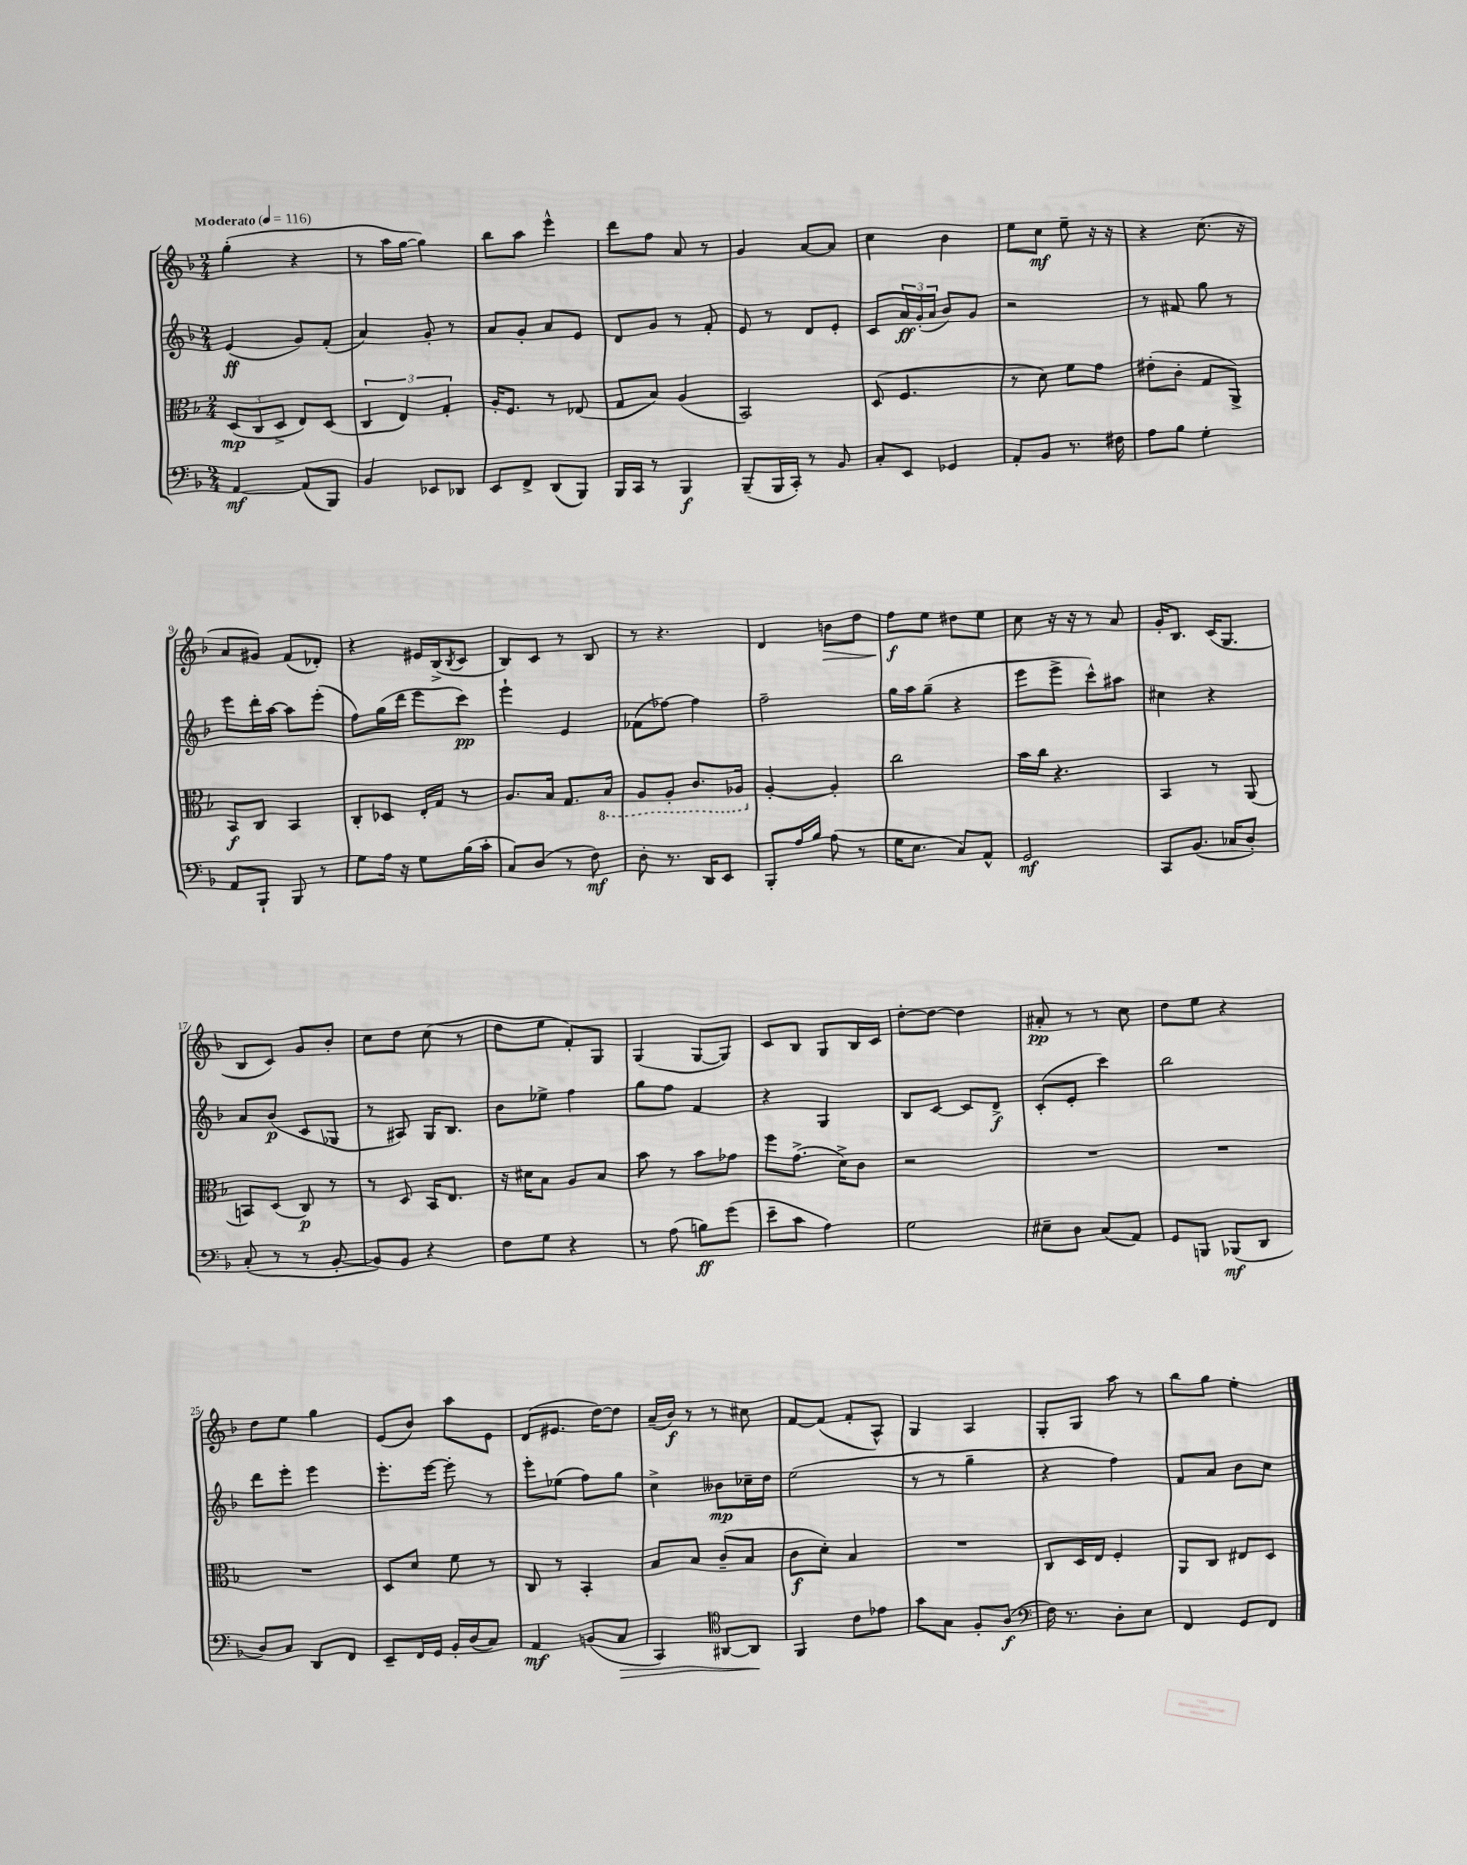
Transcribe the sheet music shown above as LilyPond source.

<<
\new StaffGroup <<
\new Staff = "s0" {
    \clef treble \key f \major \numericTimeSignature \time 2/4 \tempo "Moderato" 4 = 116
    g''4-.( r4 |
    r8 a''16 g''16~ g''4) |
    bes''8 a''8 e'''4-^ |
    d'''8 f''8 a'8 r8 |
    g'4 a'8~ a'8 |
    c''4 bes'4 |
    e''8 c''8\mf e''8-- r16 r16 |
    r4 c''8.( r16 |
    a'8 gis'8) f'8( des'8-.) |
    r4 eis'16 bes16->( \acciaccatura { bes8 } c'8 |
    bes8) c'8 r8 bes8 |
    r8 r4. |
    d'4 b'8\> d''8 |
    f''8\f\! e''8 dis''8 e''8 |
    c''8 r16 r16 r8 a'8 |
    g'16-. bes8. c'16( g8. |
    bes8 c'8) g'8 bes'8-. |
    c''8 d''8 c''8( r8 |
    d''8 e''8 f'8-.) g8 |
    g4( g8~ g8) |
    c'8 bes8 g8 bes16 c'16 |
    d''8~-. d''8~ d''4 |
    ais'8-.\pp r8 r8 c''8 |
    d''8 e''8 r4 |
    d''8 e''8 g''4 |
    e'8( bes'8) a''8 e'8 |
    d'8( eis'8. d''16~) d''8 |
    a'16--( bes'16\f) r8 r8 cis''8 |
    f'8~ f'8( f'8-. a8-^) |
    g4 a4 |
    g8-. g8 a''8 r8 |
    bes''8 g''8 e''4-. \bar "|." |
}
\new Staff = "s1" {
    \clef treble \key f \major \numericTimeSignature \time 2/4
    e'4\ff( g'8) f'8-.( |
    a'4) g'8-. r8 |
    a'8 g'8-. a'8 e'8 |
    d'8 g'8 r8 f'8-. |
    e'8 r8 d'8 e'8-. |
    c'8 \tuplet 3/2 { a'16\ff g'16-.( a'16 } bes'8) g'8 |
    r2 |
    r8 fis'8 g''8 r8 |
    e'''8 d'''16-. a''16~ a''8 e'''8-.( |
    f''8) g''16( d'''16 e'''8 c'''8\pp) |
    e'''4-! e'4 |
    fes'8( fes''8~) fes''4 |
    f''2-- |
    g''16 a''16 g''8--( r4 |
    e'''8 e'''8-> c'''8-^) ais''8 |
    cis''4 r4 |
    a'8 bes'8\p( c'8 ges8 |
    r8 ais8) g16 bes8. |
    bes'8 ees''8-> f''4 |
    g''8 f''8 f'4 |
    r4 g4 |
    bes8 c'8~ c'8 d'8->\f |
    c'8-.( e'8-. c'''4) |
    bes''2 |
    d'''8 e'''8-. e'''4 |
    e'''8.-. e'''16~ e'''8-. r8 |
    e'''8-. ees''8( f''8) g''8 |
    c''4-> beses'8\mp ces''16-- d''16 |
    e''2( |
    r8 r8 g''4-- |
    r4 f''4) |
    f'8 a'8 bes'8 c''8 \bar "|." |
}
\new Staff = "s2" {
    \clef alto \key f \major \numericTimeSignature \time 2/4
    \tuplet 3/2 { d8\mp( c8 d8-> } e8) d8( |
    \tuplet 3/2 { c4 e4) g4-. } |
    a16-. f8. r8 ees8( |
    g8 bes8) a4( |
    bes,2) |
    d8( f4. |
    r8 d'8) f'8 g'8 |
    eis'8-.( c'8-. g8 a,8->) |
    bes,8\f c8 bes,4 |
    c8-. des8 e16-. g16 r8 |
    a8. bes16 g8. \ottava #-1 bes,16 |
    a,8 a,8-. c8. aes,16 \ottava #0 |
    a4~-. a4-. |
    c''2 |
    bes'16 c''16 r4. |
    bes,4 r8 a,8( |
    b,8) d8( c8\p) r8 |
    r8 d8 bes,16 e8. |
    r16 dis'16 bes8 a8 bes8 |
    bes'8 r8 bes'8 ges'8 |
    f''8 g'8.->( d'16->) c'8 |
    r2 |
    R2 |
    R2 |
    R2 |
    d8 d'8 f'8 r8 |
    c8 r8 bes,4-. |
    bes8 bes8 c'8--( bes8 |
    c'8\f d'8-.) bes4 |
    R2 |
    c8 d16 e16 f4-. |
    a,8 c8 eis8 d8 \bar "|." |
}
\new Staff = "s3" {
    \clef bass \key f \major \numericTimeSignature \time 2/4
    a,4~\mf a,8( bes,,8) |
    bes,4 ees,8 des,8 |
    e,8 f,8-> d,8( bes,,8) |
    bes,,16 c,16 r8 bes,,4\f |
    bes,,8--( bes,,16 c,16-.) r8 bes,8 |
    c8-. e,8 ges,4 |
    a,8-. bes,8 r8. fis16 |
    a8 bes8 g4-. |
    a,8 bes,,8-! bes,,8 r8 |
    g8 a16 r16 g8 bes16( c'16-. |
    c8) d8( r8 f8\mf) |
    d8-. r8. d,16 e,8 |
    bes,,8-. a16 bes16 a8( r8 |
    g16 e8. c8) a,8-^ |
    g,2\mf |
    c,8 bes,8.( ces16 d8-.) |
    c8-.( r8 r8 bes,8~-. |
    bes,8) bes,8 r4 |
    f8 g8 r4 |
    r8 a8( b8\ff) g'8( |
    e'8-- c'8 a4) |
    g2 |
    eis8-- d8 c8( a,8) |
    g,8 b,,8 bes,,8\mf( d,8 |
    d8) c8 d,8 f,8 |
    e,8-- f,16 g,16 bes,16-. d16( c8) |
    a,4\mf b,8( c8\> |
    c,4) \clef tenor ais,8~ ais,8\! |
    f,4 c'8 ees'8 |
    g'8 g8 f8-. a8\f( |
    \clef bass f16) r8. d8-. e8 |
    f,4 g,8 f,8 \bar "|." |
}
>>
>>
